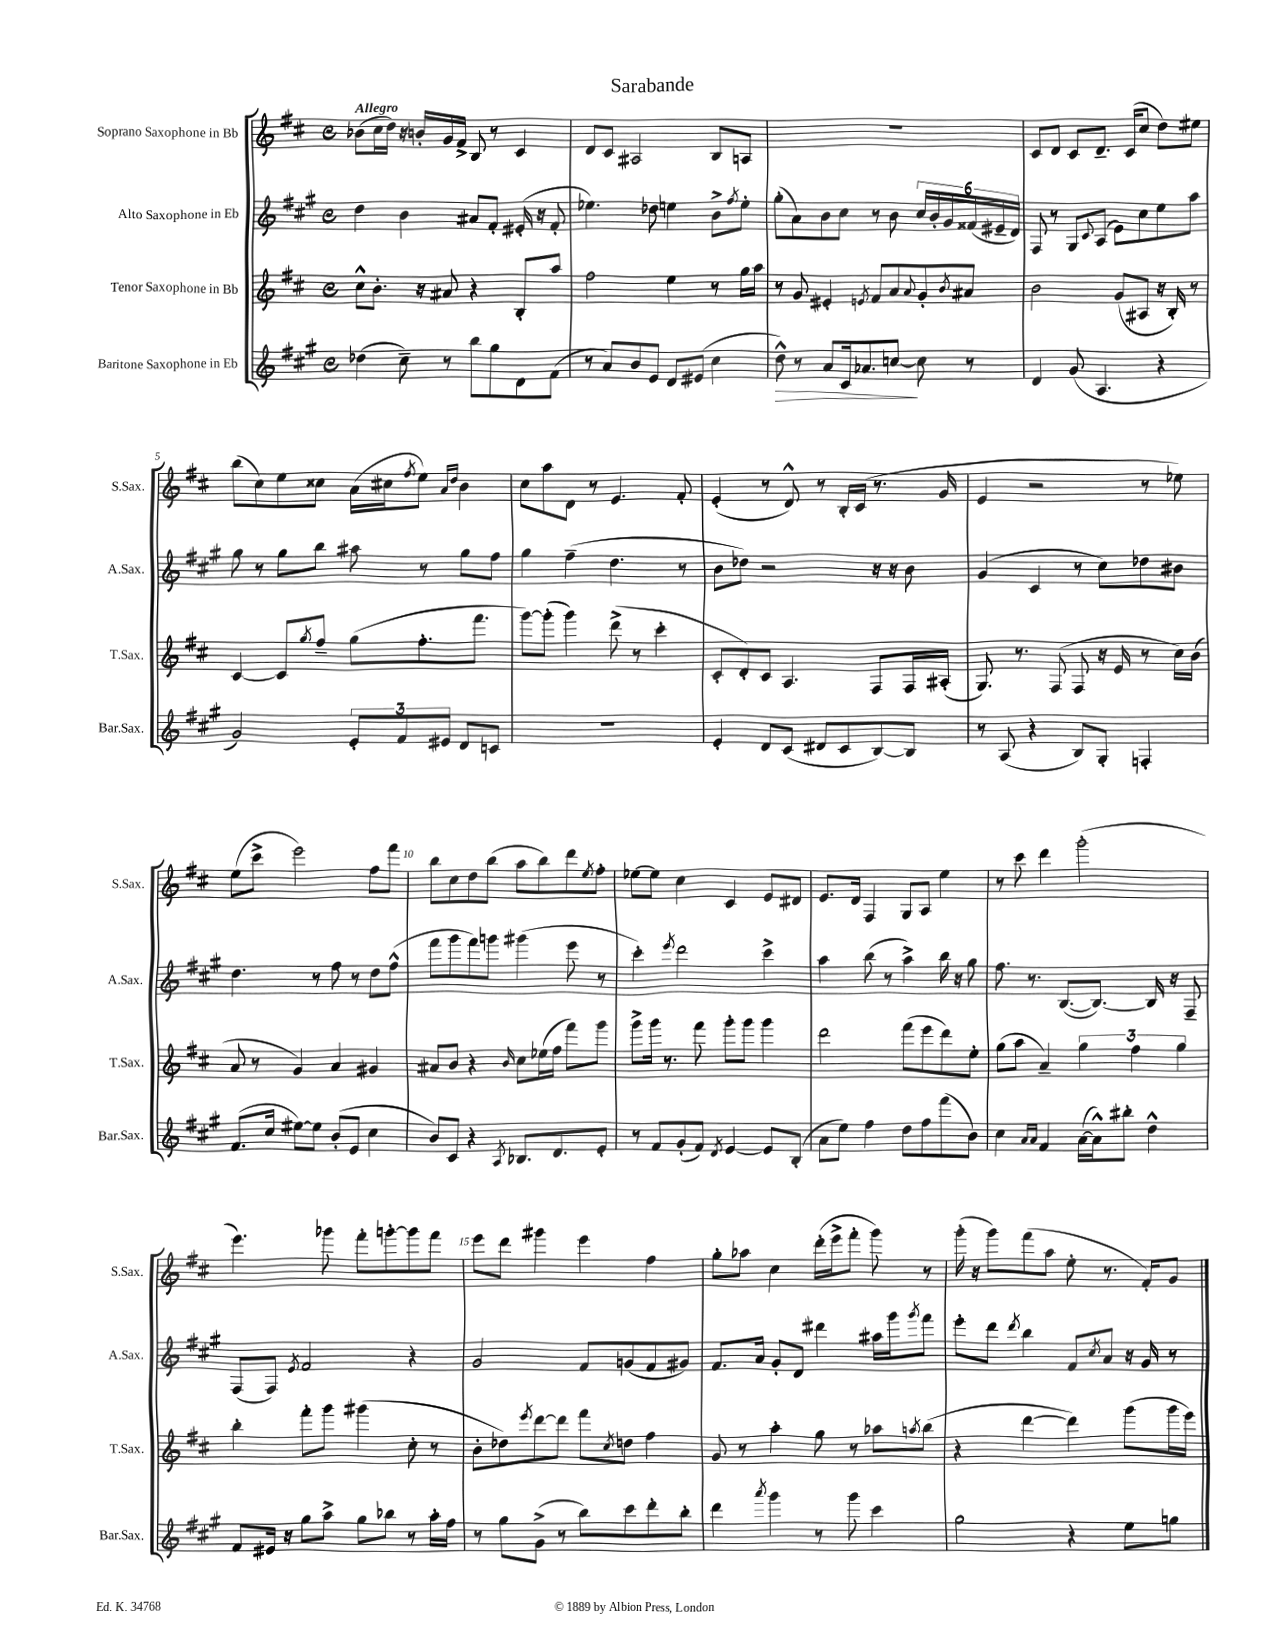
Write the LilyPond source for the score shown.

\header { title = "Sarabande" }
<<
\new StaffGroup <<
\new Staff = "s0" \with { instrumentName = "Soprano Saxophone in Bb" shortInstrumentName = "S.Sax." } {
    \clef treble \key d \major \defaultTimeSignature \time 4/4 \tempo "Allegro"
    bes'8( cis''16 d''16) r16 b'16-. g'16 fis'16-> b8 r8 cis'4 |
    d'8 cis'8 ais2 b8 a8 |
    R1 |
    cis'8 d'8 cis'8 d'8.-- cis'16( cis''8 d''8) eis''8 |
    b''8( cis''8) e''8 cisis''8 a'16( cis''16 \acciaccatura { fis''8 } e''8) \grace { a'16 d''16 } b'4 |
    cis''8 a''8 d'8 r8 e'4. fis'8-. |
    e'4-.( r8 d'8-^) r8 b16-. cis'16( r8. g'16 |
    e'4 r2 r8 ees''8) |
    e''8( cis'''8-> e'''2) fis''8 fis'''8 |
    b''8 cis''8 d''8 b''8( a''8 b''8) d'''8 \acciaccatura { e''8 } fis''8-. |
    ees''8~ ees''8 cis''4 cis'4 e'8 dis'8 |
    e'8. d'16 fis4 g8 a8 e''4 |
    r8 cis'''8 d'''4 g'''2-.( |
    e'''4.) ges'''8 fis'''8-. g'''8~-. g'''8 fis'''8 |
    e'''8 d'''8 gis'''4 e'''4 fis''4 |
    g''8-. aes''8 cis''4 d'''16-.( e'''16-> fis'''8-. g'''8) r8 |
    g'''16-.( r16 g'''8) fis'''8( a''8 e''8-. r8. fis'16-.) g'8 \bar "|." |
}
\new Staff = "s1" \with { instrumentName = "Alto Saxophone in Eb" shortInstrumentName = "A.Sax." } {
    \clef treble \key a \major \defaultTimeSignature \time 4/4
    d''4 b'4 ais'8 fis'8-. eis'16-.( r16 fis'8-. |
    ees''4.) des''8 e''4 b'8-> \acciaccatura { fis''8 } e''8-. |
    gis''8-.( a'8) b'8 cis''8 r8 b'8 \tuplet 6/4 { cis''16 b'16-. gis'16 fisis'16( eis'16-- d'16) } |
    fis8 r8 gis8 \appoggiatura { cis'8 } a8( e'8) cis''8 e''8 a''8 |
    gis''8 r8 gis''8 b''8 ais''8 r8 gis''8 fis''8 |
    gis''4 fis''4--( d''4. r8 |
    b'8 des''8) r2 r16 r16 b'8 |
    gis'4( cis'4 r8 cis''8) des''8 bis'8 |
    d''4. r8 fis''8 r8 d''8 fis''8-^( |
    fis'''8 gis'''8 fis'''8) g'''8 gis'''4( e'''8 r8 |
    cis'''4-.) \acciaccatura { e'''8 } d'''2 cis'''4-> |
    a''4 b''8( r8 a''4->) b''16 r16 gis''8 |
    fis''8. r8. b8.~( b8.~) b16 r16 fis8-- |
    fis8( fis8) \acciaccatura { e'8 } fis'2 r4 |
    gis'2 fis'8 g'8( fis'8 gis'8) |
    fis'8. a'16 gis'8-. d'8 dis'''4 ais''16 gis'''16 \acciaccatura { gis'''8 } fis'''8 |
    e'''8-. d'''8 \acciaccatura { d'''8 } b''4 fis'8 \acciaccatura { cis''8 } a'8 r16 gis'16 r8 \bar "|." |
}
\new Staff = "s2" \with { instrumentName = "Tenor Saxophone in Bb" shortInstrumentName = "T.Sax." } {
    \clef treble \key d \major \defaultTimeSignature \time 4/4
    cis''8-^ b'8.-. r16 ais'8 r4 b8-. a''8 |
    fis''2 e''4 r8 g''16 a''16 |
    r8 g'8 eis'4-. \acciaccatura { e'8 } fis'8 a'8 \appoggiatura { a'8 } g'8-. \acciaccatura { b'8 } ais'8 |
    b'2 g'8( ais8 r16 b16-.) r8 |
    cis'4~ cis'8 \acciaccatura { g''8 } fis''8-- g''8( fis''8.-. fis'''8. |
    g'''8~) g'''8-.( g'''4) d'''8->( r8 cis'''4-. |
    cis'8-. d'8-.) cis'8 a4. fis8 fis16 ais16-.( |
    g8.) r8. fis8( fis8 r16 e'16 r8 cis''16) b'16( |
    a'8 r8 g'4) a'4 gis'4 |
    ais'8 b'8 r4 \grace { b'16 } cis''8 ees''16( fis''16 fis'''8) g'''8 |
    g'''8-> g'''16 r8. fis'''8 g'''8-. g'''8 g'''4 |
    d'''2 fis'''8( e'''8 d'''8) e''8-. |
    g''8( a''8 a'4--) \tuplet 3/2 { g''4 fis''4 g''4 } |
    b''4-. fis'''8-. g'''8 gis'''4( cis''8-. r8 |
    b'8-. des''8) \acciaccatura { e'''8 } d'''8~ d'''8 fis'''8 \acciaccatura { cis''8 } d''8 fis''4 |
    g'8 r8 a''4-. g''8 r8 aes''8 \acciaccatura { a''8 } b''8( |
    r4 d'''4~ d'''4) g'''8( g'''16 e'''16) \bar "|." |
}
\new Staff = "s3" \with { instrumentName = "Baritone Saxophone in Eb" shortInstrumentName = "Bar.Sax." } {
    \clef treble \key a \major \defaultTimeSignature \time 4/4
    des''4( cis''8--) r8 b''8 gis''8 d'8 fis'8( |
    r8 a'8) b'8 e'8 d'8 eis'8( cis''4 |
    d''8-^\>) r8 a'8 cis'16 aes'8. c''8~\! c''8 r8 |
    d'4 gis'8( a4. r4 |
    gis'2) \tuplet 3/2 { e'8-. fis'8 eis'8 } d'8 c'8 |
    R1 |
    e'4-. d'8 cis'8( dis'8 cis'8 b8~) b8 |
    r8 a8( r4 b8) gis8-. f4-. |
    fis'8.( cis''16 eis''8~) eis''8 b'8-.( e'8 cis''4 |
    b'8) cis'8 r4 \acciaccatura { a8 } bes8. d'8. e'8-. |
    r8 fis'8 gis'8-.( fis'8) \acciaccatura { d'8 } e'4~ e'8 b8-.( |
    a'8 e''8) fis''4 d''8 fis''8 fis'''8( b'8) |
    cis''4 \grace { a'16 a'16 } fis'4 a'16~( a'16-^) bis''8-. d''4-^ |
    fis'8 eis'16 r16 gis''8 a''8-> gis''8 bes''8 r8 a''16-. fis''16 |
    r8 gis''8 gis'8->( r8 b''8) cis'''8 d'''8-. b''8-. |
    d'''4 \acciaccatura { a'''8 } gis'''4 r8 gis'''8 cis'''4 |
    gis''2 r4 e''8 g''8 \bar "|." |
}
>>
>>
\layout { \context { \Score \override BarNumber.break-visibility = ##(#f #t #t) barNumberVisibility = #(every-nth-bar-number-visible 5) } }
